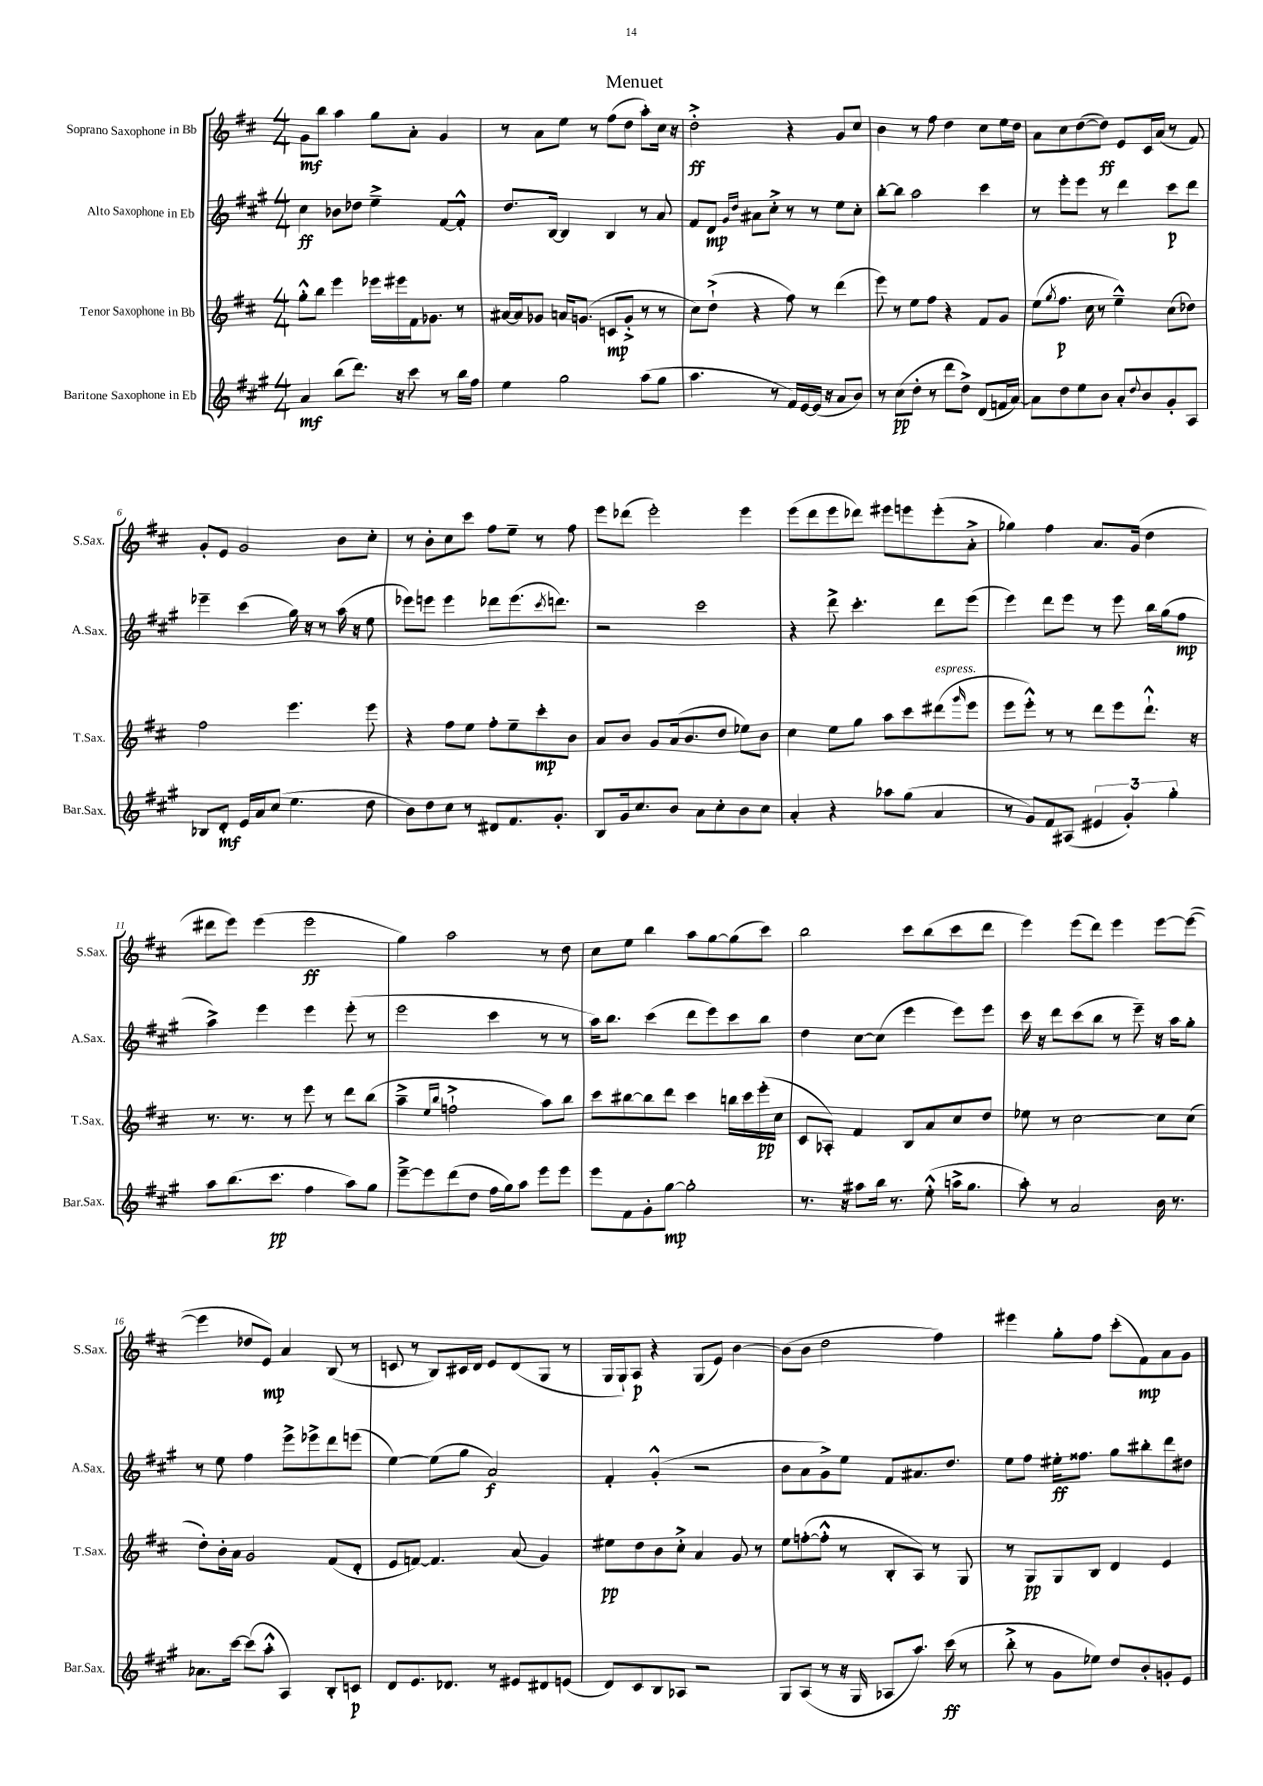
\header { title = "Menuet" }
<<
\new StaffGroup <<
\new Staff = "s0" \with { instrumentName = "Soprano Saxophone in Bb" shortInstrumentName = "S.Sax." } {
    \clef treble \key d \major \numericTimeSignature \time 4/4
    g'8\mf b''8 a''4 g''8 a'8-. g'4 |
    r8 a'8 e''8 r8 fis''8( d''8 a''8-.) cis''16 r16 |
    d''2-.->\ff r4 g'8 cis''8 |
    b'4 r8 fis''8 d''4 cis''8 e''16 d''16 |
    a'8 cis''8 d''8~( d''8\ff) e'8 cis'16 a'16( r8 fis'8) |
    g'8-. e'8 g'2 b'8 cis''8-. |
    r8 b'8-. cis''8 cis'''8 fis''8 e''8-- r8 fis''8 |
    e'''8 des'''8( e'''2-.) e'''4 |
    e'''8( d'''8 e'''8 des'''8) eis'''8 e'''8 e'''8-.( a'8-.-> |
    ges''4) fis''4 a'8. g'16( d''4 |
    dis'''8 e'''8) e'''4( e'''2\ff |
    g''4) a''2 r8 d''8 |
    cis''8 e''8 b''4 a''8 g''8~ g''8( cis'''8) |
    b''2 cis'''8 b''8( cis'''8 d'''8 |
    e'''4) e'''8( d'''8) e'''4 e'''8~ e'''8~( |
    e'''4 des''8 e'8\mp) a'4 b8( r8 |
    c'8 r8 b8) cis'16 d'16 e'8 d'8( g8 r8 |
    g16 g16-!) a8\p r4 g8( e'8) b'4~ |
    b'8( b'8 d''2 fis''4) |
    eis'''4 g''8-. fis''8 cis'''8-.( fis'8\mp) a'8 g'8 \bar "|." |
}
\new Staff = "s1" \with { instrumentName = "Alto Saxophone in Eb" shortInstrumentName = "A.Sax." } {
    \clef treble \key a \major \numericTimeSignature \time 4/4
    cis''4\ff bes'8 des''8 e''4---> fis'8~ fis'8-.-^ |
    d''8. b16~ b4 b4 r8 a'8 |
    fis'8 d'8\mp \grace { gis'16 d''16 } ais'8 cis''8-.-> r8 r8 e''8 cis''8-. |
    b''8~-. b''8 a''2 cis'''4 |
    r8 e'''8-. e'''8 r8 d'''4 cis'''8\p d'''8 |
    ees'''4-- cis'''4( gis''16) r16 r8 a''16( r16 e''8 |
    ees'''8) e'''8 e'''4 des'''8 e'''8.( \acciaccatura { cis'''8 } d'''8.) |
    r2 cis'''2 |
    r4 d'''8-> cis'''4.-. d'''8 e'''8( |
    e'''4) d'''8 e'''8 r8 e'''8 b''16 gis''16( fis''8\mp |
    a''4->) e'''4 e'''4 e'''8-.( r8 |
    e'''2 cis'''4 r8 r8 |
    a''16) b''8. cis'''4( d'''8 e'''8) cis'''8 b''8 |
    d''4 cis''8~ cis''8( e'''4 e'''8) e'''8 |
    cis'''16 r16 d'''8 cis'''8( b''8 r8 e'''8--) r16 a''16 gis''8-. |
    r8 e''8 fis''4 e'''8-> ees'''8-> d'''8 e'''8( |
    e''4~) e''8( gis''8 a'2\f) |
    fis'4-. gis'4-.-^( r2 |
    b'8 a'8 gis'8->) e''8 fis'8 ais'8. d''8. |
    e''8 fis''8 eis''16-.\ff fisis''8. gis''8 bis''8-. d'''8 dis''8 \bar "|." |
}
\new Staff = "s2" \with { instrumentName = "Tenor Saxophone in Bb" shortInstrumentName = "T.Sax." } {
    \clef treble \key d \major \numericTimeSignature \time 4/4
    g''8-.-^ b''8 e'''4 ees'''16 eis'''16 fis'16 ges'8. r8 |
    ais'16~ ais'16 ges'8 a'16 g'8.( c'8\mp g'8-.-> r8 r8 |
    cis''8) d''8-!->( r4 fis''8) r8 d'''4( |
    e'''8) r8 e''8 fis''8 r4 fis'8 g'8 |
    e''8( \acciaccatura { g''8 } fis''8.\p cis''16 r8 e''4---^) cis''8( des''8) |
    fis''2 e'''4. e'''8 |
    r4 fis''8 e''8 fis''8-. e''8-- cis'''8-.\mp b'8 |
    a'8 b'8 g'8 a'16( b'8. d''8 ees''8) b'8 |
    cis''4 e''8 g''8 a''8 cis'''8 dis'''8^\markup { \italic "espress." }( \grace { g'''16 } e'''8 |
    e'''8 e'''8-.-^) r8 r8 d'''8 e'''8 d'''8.-!-^ r16 |
    r8. r8. r8 e'''8 r8 d'''8 b''8( |
    a''4---> \grace { e''16 b''16 } f''2-!-> a''8) b''8 |
    cis'''8 bis''8~ bis''8 d'''8 cis'''4 b''16 cis'''16 e'''16-.\pp( cis''16 |
    cis'8 aes8-.) fis'4 b8 a'8 cis''8 d''8 |
    ees''8 r8 cis''2~ cis''8 cis''8( |
    d''8-.) b'16-. a'16 g'2 fis'8( d'8-. |
    e'8 f'8~) f'4. a'8( g'4) |
    eis''8\pp d''8 b'8 cis''8-.-> a'4 g'8 r8 |
    e''8 f''8~-.( f''8-.-^ r8 b8-. a8) r8 g8 |
    r8 g8\pp g8 b8 d'4 e'4 \bar "|." |
}
\new Staff = "s3" \with { instrumentName = "Baritone Saxophone in Eb" shortInstrumentName = "Bar.Sax." } {
    \clef treble \key a \major \numericTimeSignature \time 4/4
    a'4\mf b''8( d'''8.) r16 cis'''8 r8 b''16 fis''16 |
    e''4 gis''2 a''8( gis''8 |
    a''4. r8 fis'16) e'16~ e'16( r16 a'8 b'8) |
    r8 cis''8\pp( d''8-. r8 d'''8 d''8->) d'8( f'16 a'16~) |
    a'8 d''8 e''8 b'8 a'8-. \appoggiatura { d''8 } b'8 gis'8-. a8 |
    bes8 d'8-.\mf e'16 a'16 cis''8( e''4. d''8 |
    b'8) d''8 cis''8 r8 dis'8 fis'8. gis'8.-. |
    b8 gis'16 cis''8. b'8 a'8 cis''8-. b'8 cis''8 |
    a'4-. r4 aes''8 gis''8( a'4 |
    r8 gis'8) fis'8 ais8( \tuplet 3/2 { eis'4 gis'4-.) gis''4-. } |
    a''8 b''8.( cis'''8.\pp fis''4 a''8) gis''8 |
    e'''8~---> e'''8 d'''8( d''8 fis''16 gis''16) a''8 e'''8 e'''8 |
    e'''8 fis'8 gis'8-. gis''8~\mp gis''2-. |
    r8. r16 ais''8 b''16 r8. e''8-.-^( a''16-> gis''8. |
    a''8-.) r8 a'2 b'16 r8. |
    aes'8. cis'''16~ cis'''8( a''8-.-^ a4) b8-. c'8\p |
    d'8 e'8. des'8. r8 eis'8 dis'8 e'8( |
    d'8) cis'8 b8 aes8 r2 |
    gis8 a8( r8 r16 gis16 aes8 a''8.) cis'''16\ff( r8 |
    b''8-.-> r8 gis'8 ees''8) d''8 b'8-. g'8-. e'8 \bar "|." |
}
>>
>>
